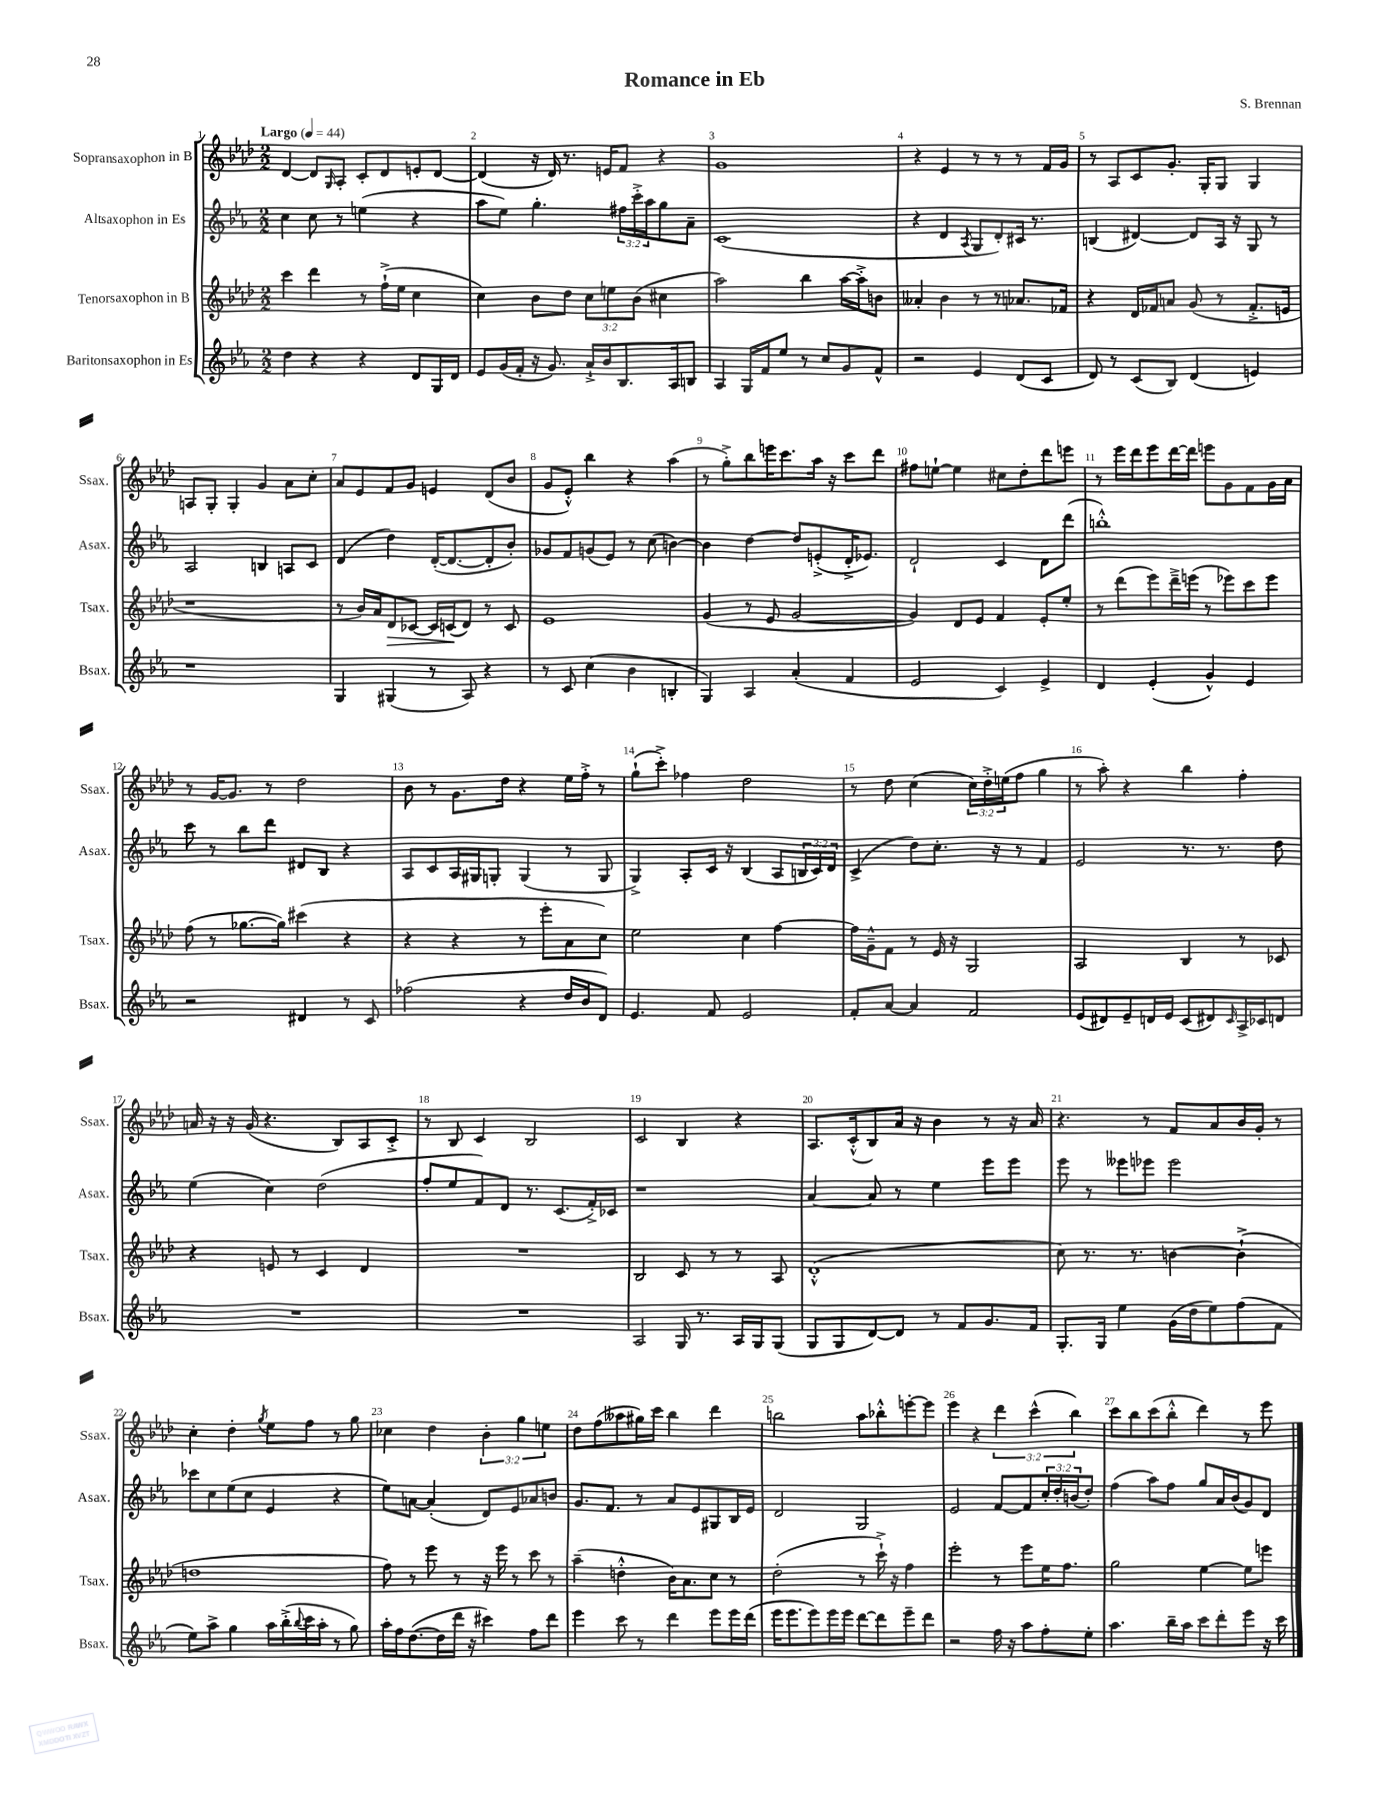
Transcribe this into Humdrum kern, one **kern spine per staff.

**kern	**kern	**dynam	**kern	**kern
*part4	*part3	*part3	*part2	*part1
*staff4	*staff3	*staff3	*staff2	*staff1
*I"Baritonsaxophon in Es	*I"Tenorsaxophon in B	*	*I"Altsaxophon in Es	*I"Sopransaxophon in B
*I'Bsax.	*I'Tsax.	*	*I'Asax.	*I'Ssax.
*clefG2	*clefG2	*	*clefG2	*clefG2
*k[b-e-a-]	*k[b-e-a-d-]	*	*k[b-e-a-]	*k[b-e-a-d-]
*M2/2	*M2/2	*	*M2/2	*M2/2
*MM44	*MM44	*	*MM44	*MM44
=1	=1	=1	=1	=1
!	!	!	!	!LO:TX:a:B:t=Largo
4dd\	4ccc\	.	4cc\	[4d-/
4r	4ddd-\	.	8cc\	8d-/L]
.	.	.	.	16qqG/
.	.	.	8r	8A-'/J
4r	8r	.	(4een\	8c'/L
.	(16ff`^\LL	.	.	8d-/
.	16ee-\JJ	.	.	.
8d/L	4cc\	.	4r	8en'/
16G/L	.	.	.	[8d-/J
16d/JJ	.	.	.	.
=2	=2	=2	=2	=2
8e-/L	4cc\)	.	8aa-\L	(4d-/]
(16g/L	.	.	8ee-\J)	.
16f'/JJ	.	.	.	.
16r	8b-\L	.	4.gg'\	16r
8.g/)	.	.	.	16d-/)
.	8dd-\J	.	.	8.r
16a-`^/LL	12cc\L	.	.	.
16b-/J	.	.	.	16en/KL
.	12een\	.	.	.
8.B-/	.	.	24ff#X\LL	8f/J
.	(12b-\J	.	24ccc'^\	.
.	.	.	24aa-\J	.
.	4cc#X\	.	8gg\	4r
16A-/k	.	.	.	.
8Bn/J	.	.	8a-~\J	.
=3	=3	=3	=3	=3
4A-/	2aa-\)	.	(1c	1g
16G/LL	.	.	.	.
16f/J	.	.	.	.
8ee-/J	.	.	.	.
8r	4bb-\	.	.	.
8cc/L	.	.	.	.
8g/	[16aa-\LL	.	.	.
.	16aa-'^\J]	.	.	.
8f^^/J	8bn\J	.	.	.
=4	=4	=4	=4	=4
2r	4a--X'/	.	4r	4r
.	4b-\	.	4d/	4e-/
.	.	.	8qA-/	.
4e-/	8r	.	8G/L	8r
.	8r	.	8d'/)	8r
(8d/L	8.a-X/L	.	16c#X/Jk	8r
.	.	.	8.r	.
8c/J	.	.	.	16f/LL
.	16f-X/Jk	.	.	16g/JJ
=5	=5	=5	=5	=5
8d/)	4r	.	(4Bn/	8r
8r	.	.	.	8A-/L
(8c/L	16d-/LL	.	[4d#X/)	8c/
.	16f-X/J	.	.	.
8B-/J)	8an/J	.	.	8.g'/J
(4d/	(8g/	.	8d#/L]	.
.	.	.	.	16G'/KL
.	8r	.	16A-/Jk	8G/J
.	.	.	16r	.
4en/)	8.f-'^/L	.	8G/	4G/
.	.	.	8r	.
.	16en/Jk	.	.	.
!!LO:LB:g=z
=6	=6	=6	=6	=6
1r	1r	.	2A-/	8An/L
.	.	.	.	8G'/J
.	.	.	.	4G'/
.	.	.	4Bn/	4g/
.	.	.	8An/L	8a-\L
.	.	.	8c/J	8cc'\J
=7	=7	=7	=7	=7
4G/	8r	.	(4d/	8a-/L
.	16b-/LL)	.	.	8e-/
.	16a-/J	.	.	.
!	!	!LO:HP:b	!	!
(4G#X/	8d-/	>	4dd\)	8f/
.	[8c-X/J	.	.	8g/J
8r	16c-/LL]	.	([16d'/KL	4en/
.	(16cn/J	.	8.d/_	.
8A-/)	8d-/J)	]	.	.
4r	8r	.	8d'/]	(8d-/L
.	8c/	.	8b-'/J)	8b-/J
=8	=8	=8	=8	=8
8r	1e-	.	8g-X/L	8g/L
8c/	.	.	8f/	8e-'^^/J)
(4cc\	.	.	(8gn/	4bb-\
.	.	.	8e-/J)	.
4b-\	.	.	8r	4r
.	.	.	(8cc\	.
4Bn'/	.	.	[4bn\)	(4aa-\
=9	=9	=9	=9	=9
4G/)	(4g/	.	4b\]	8r
.	.	.	.	8gg'^\L)
4A-/	8r	.	[4dd\	8bb-\
.	8e-/	.	.	16eeen\K
.	.	.	.	8.ccc\
(4a-'/	[2g/	.	8dd/L]	.
.	.	.	(8en'^/	16aa-\Jk
.	.	.	.	16r
4f/	.	.	16d'^/K	8ccc\L
.	.	.	8.e-X/J)	.
.	.	.	.	8ddd-\J
=10	=10	=10	=10	=10
2e-/	4g/])	.	2d`/	8ff#X\L
.	.	.	.	[8een`\J
.	8d-/L	.	.	4ee\]
.	8e-/J	.	.	.
4c/)	4f/	.	4c/	8cc#X\L
.	.	.	.	8dd-'\
4e-^/	8e-'/L	.	8d\L	8ddd-\
.	8ee-'/J	.	(8ddd\J	8eeen\J
=11	=11	=11	=11	=11
4d/	8r	.	1bbn'^^)	8r
.	(8ddd-\L	.	.	16eee-\LL
.	.	.	.	16ddd-\J
(4e-'/	8eee-\)	.	.	8eee-\
.	16ddd-~^\L	.	.	[16ddd-\L
.	(16eeen\JJ	.	.	16ddd-\JJ]
4g^^/)	8r	.	.	8eeen\L
.	8eee-X\L)	.	.	8g\
4e-/	8ccc\	.	.	8f\
.	8eee-\J	.	.	16g\L
.	.	.	.	16a-\JJ
!!LO:LB:g=z
=12	=12	=12	=12	=12
2r	(8ff\	.	8ccc\	8r
.	8r	.	8r	[16g/KL
.	.	.	.	8.g/J]
.	[8.gg-X\L	.	8bb-\L	.
.	.	.	8ddd\J	8r
.	16gg-\Jk])	.	.	.
4d#X/	(4ccc#X\	.	8d#X/L	2dd-\
.	.	.	8B-/J	.
8r	4r	.	4r	.
8c/	.	.	.	.
=13	=13	=13	=13	=13
(2ff-X\	4r	.	8A-/L	8b-\
.	.	.	8c/	8r
.	4r	.	16A-/L	8.g\L
.	.	.	16G#X/J	.
.	.	.	8Gn'/J	.
.	.	.	.	16dd-\Jk
4r	8r	.	(4G/	4r
.	8eee-'\L	.	.	.
16dd/LL	8a-\	.	8r	16ee-\LL
16b-/J	.	.	.	16ff'^\JJ
8d/J)	8cc\J)	.	8G/	8r
=14	=14	=14	=14	=14
4.e-/	2ee-\	.	4G^/)	(8gg`\L
.	.	.	.	8ccc'^\J)
.	.	.	8A-'/L	4ff-X\
8f/	.	.	16c/Jk	.
.	.	.	16r	.
2e-/	4cc\	.	(4B-/	2dd-\
.	[4ff\	.	8A-/L	.
.	.	.	24Bn/L	.
.	.	.	24c/)	.
.	.	.	24d/JJ	.
=15	=15	=15	=15	=15
8f'/L	16ff\LL]	.	(4c^/	8r
.	16g~^^\J	.	.	.
[8a-/J	8f\J	.	.	8dd-\
4a-/]	8r	.	8dd\L)	(4cc\
.	16e-/	.	8.cc'\J	.
.	16r	.	.	.
2f/	2G/	.	.	24cc\LL)
.	.	.	.	24dd-'^\
.	.	.	16r	.
.	.	.	.	(24een\J
.	.	.	8r	8ff\J
.	.	.	4f/	4gg\
=16	=16	=16	=16	=16
(8e-/L	2A-/	.	2e-/	8r
8d#X/)	.	.	.	8aa-'\)
8e-~/	.	.	.	4r
16dn/L	.	.	.	.
16e-/JJ	.	.	.	.
(8c/L	4B-/	.	8.r	4bb-\
8d#X/)	.	.	.	.
.	.	.	8.r	.
16qqc/	.	.	.	.
16A-^/L	8r	.	.	4ff'\
16c-X/J	.	.	.	.
8dn/J	8c-X/	.	8dd\	.
!!LO:LB:g=z
=17	=17	=17	=17	=17
1r	4r	.	(4ee-\	16an/
.	.	.	.	16r
.	.	.	.	16r
.	.	.	.	(16g/
.	8en/	.	4cc\)	4.r
.	8r	.	.	.
.	4c/	.	(2dd\	.
.	.	.	.	8B-/L)
.	4d-/	.	.	8A-/
.	.	.	.	8c'^/J
=18	=18	=18	=18	=18
1r	1r	.	8ff'/L	8r
.	.	.	8ee-/	8B-/
.	.	.	8f/)	4c/
.	.	.	8d/J	.
.	.	.	8.r	2B-/
.	.	.	(8.c/L	.
.	.	.	16f'^/L)	.
.	.	.	16c-X/JJ	.
=19	=19	=19	=19	=19
2A-/	2B-/	.	1r	2c/
16G/	8c/	.	.	4B-/
8.r	.	.	.	.
.	8r	.	.	.
16A-/LL	8r	.	.	4r
16G/J	.	.	.	.
(8G/J	8A-/	.	.	.
=20	=20	=20	=20	=20
8G/L	(1d-'^^	.	[4a-/	8.A-/L
8G/	.	.	.	.
.	.	.	.	(16c'^^/k
[8d/)	.	.	8a-/]	8B-/)
8d/J]	.	.	8r	16a-/Jk
.	.	.	.	16r
8r	.	.	4ee-\	4b-\
8f/L	.	.	.	.
8.g/	.	.	8eee-\L	8r
.	.	.	8eee-\J	16r
16f/Jk	.	.	.	16a-/
=21	=21	=21	=21	=21
8.G'/L	8cc\)	.	8eee-\	4.r
.	8.r	.	8r	.
16G/Jk	.	.	.	.
4ee-\	.	.	8eee--X\L	.
.	8.r	.	.	.
.	.	.	8eee-X\J	8r
(16g\LL	[4bn\	.	2eee-\	8f/L
16dd\J	.	.	.	.
8ee-\)	.	.	.	8a-/
(8ff\	(4b`^\]	.	.	16b-/L
.	.	.	.	16g'/JJ
8f\J	.	.	.	8r
!!LO:LB:g=z
=22	=22	=22	=22	=22
8ee-\L)	1ddn	.	8ccc-X\L	4cc'\
8aa-^\J	.	.	8cc\	.
4gg\	.	.	(8ee-\	4dd-'\
.	.	.	8cc\J	.
.	.	.	.	8qgg/
16aa-\LL	.	.	4e-/	8ee-\L
(16bb-'^\	.	.	.	.
8qqbb-/	.	.	.	.
16ccc\	.	.	.	8ff\J
16aa-'\JJ	.	.	.	.
8r	.	.	4r	8r
8gg\)	.	.	.	8gg\
=23	=23	=23	=23	=23
16aa-'\LL	8ff\)	.	8ee-\L)	4cc-X\
16ff\J	.	.	.	.
([8.dd\	8r	.	[8an\J	.
.	8eee-\	.	(4a'/]	4dd-\
16dd\L]	.	.	.	.
16ddd\JJ	8r	.	.	.
16r	.	.	.	.
4ccc#X\)	16r	.	8d/L)	6b-'\
.	16eee-\	.	.	.
.	8r	.	8e-/	.
.	.	.	.	6gg\
8ff\L	8ccc\	.	8a-X/	.
.	.	.	.	6een\
8ddd\J	8r	.	8bn/J	.
=24	=24	=24	=24	=24
4eee-\	(4aa-~\	.	8.g/L	8dd-\L
.	.	.	.	(8ff\
.	.	.	8.f/J	.
8ccc\	4ddn'^^\	.	.	8aa--X\
8r	.	.	8r	16gg#X\L)
.	.	.	.	16ccc\JJ
4ddd\	16b-\KL)	.	8a-/L	4bb-\
.	8.a-\	.	.	.
.	.	.	8e-/	.
8eee-\L	8cc\J	.	8G#X/	4ddd-\
16eee-\L	8r	.	16B-/L	.
(16ddd\JJ	.	.	16e-/JJ	.
=25	=25	=25	=25	=25
16eee-\KL	(2dd-'\	.	2d/	2bbn\
8.eee-\	.	.	.	.
8eee-\)	.	.	.	.
16eee-\L	.	.	.	.
16eee-\JJ	.	.	.	.
[8ddd\L	8r	.	2G/	8aa-\L
8ddd\]	16ccc`^\)	.	.	8bb-X'^^\
.	16r	.	.	.
8eee-~\	4ff\	.	.	[8eeen'\
8ddd\J	.	.	.	8eee\J]
=26	=26	=26	=26	=26
2r	2eee-'\	.	2e-/	4eee-\
.	.	.	.	4r
16ff\	8r	.	[8f/L	6ddd-\
16r	.	.	.	.
8aa-\L	8eee-\L	.	8f/]	.
.	.	.	.	(6ccc^^\
8ff'\	16ee-\K	.	24cc'/L	.
.	.	.	24dd'/	.
.	8.ff\J	.	.	.
.	.	.	(24bn/J	6bb-\)
8ee-'\J	.	.	8dd'/J)	.
=27	=27	=27	=27	=27
4.aa-\	2gg\	.	(4ff\	8ccc\L
.	.	.	.	8bb-\
.	.	.	8aa-\L)	(8ccc\
16bb-~\LL	.	.	8ff\J	8bb-'^^\J
16aa-\JJ	.	.	.	.
8ccc\L	[4ee-\	.	8gg/L	4ddd-\)
8ddd'\	.	.	16a-/L	.
.	.	.	(16b-/J	.
8eee-\J	8ee-\L]	.	8g/)	8r
16r	8eeen\J	.	8d/J	8eee-\
16ccc\	.	.	.	.
==	==	==	==	==
*-	*-	*-	*-	*-
